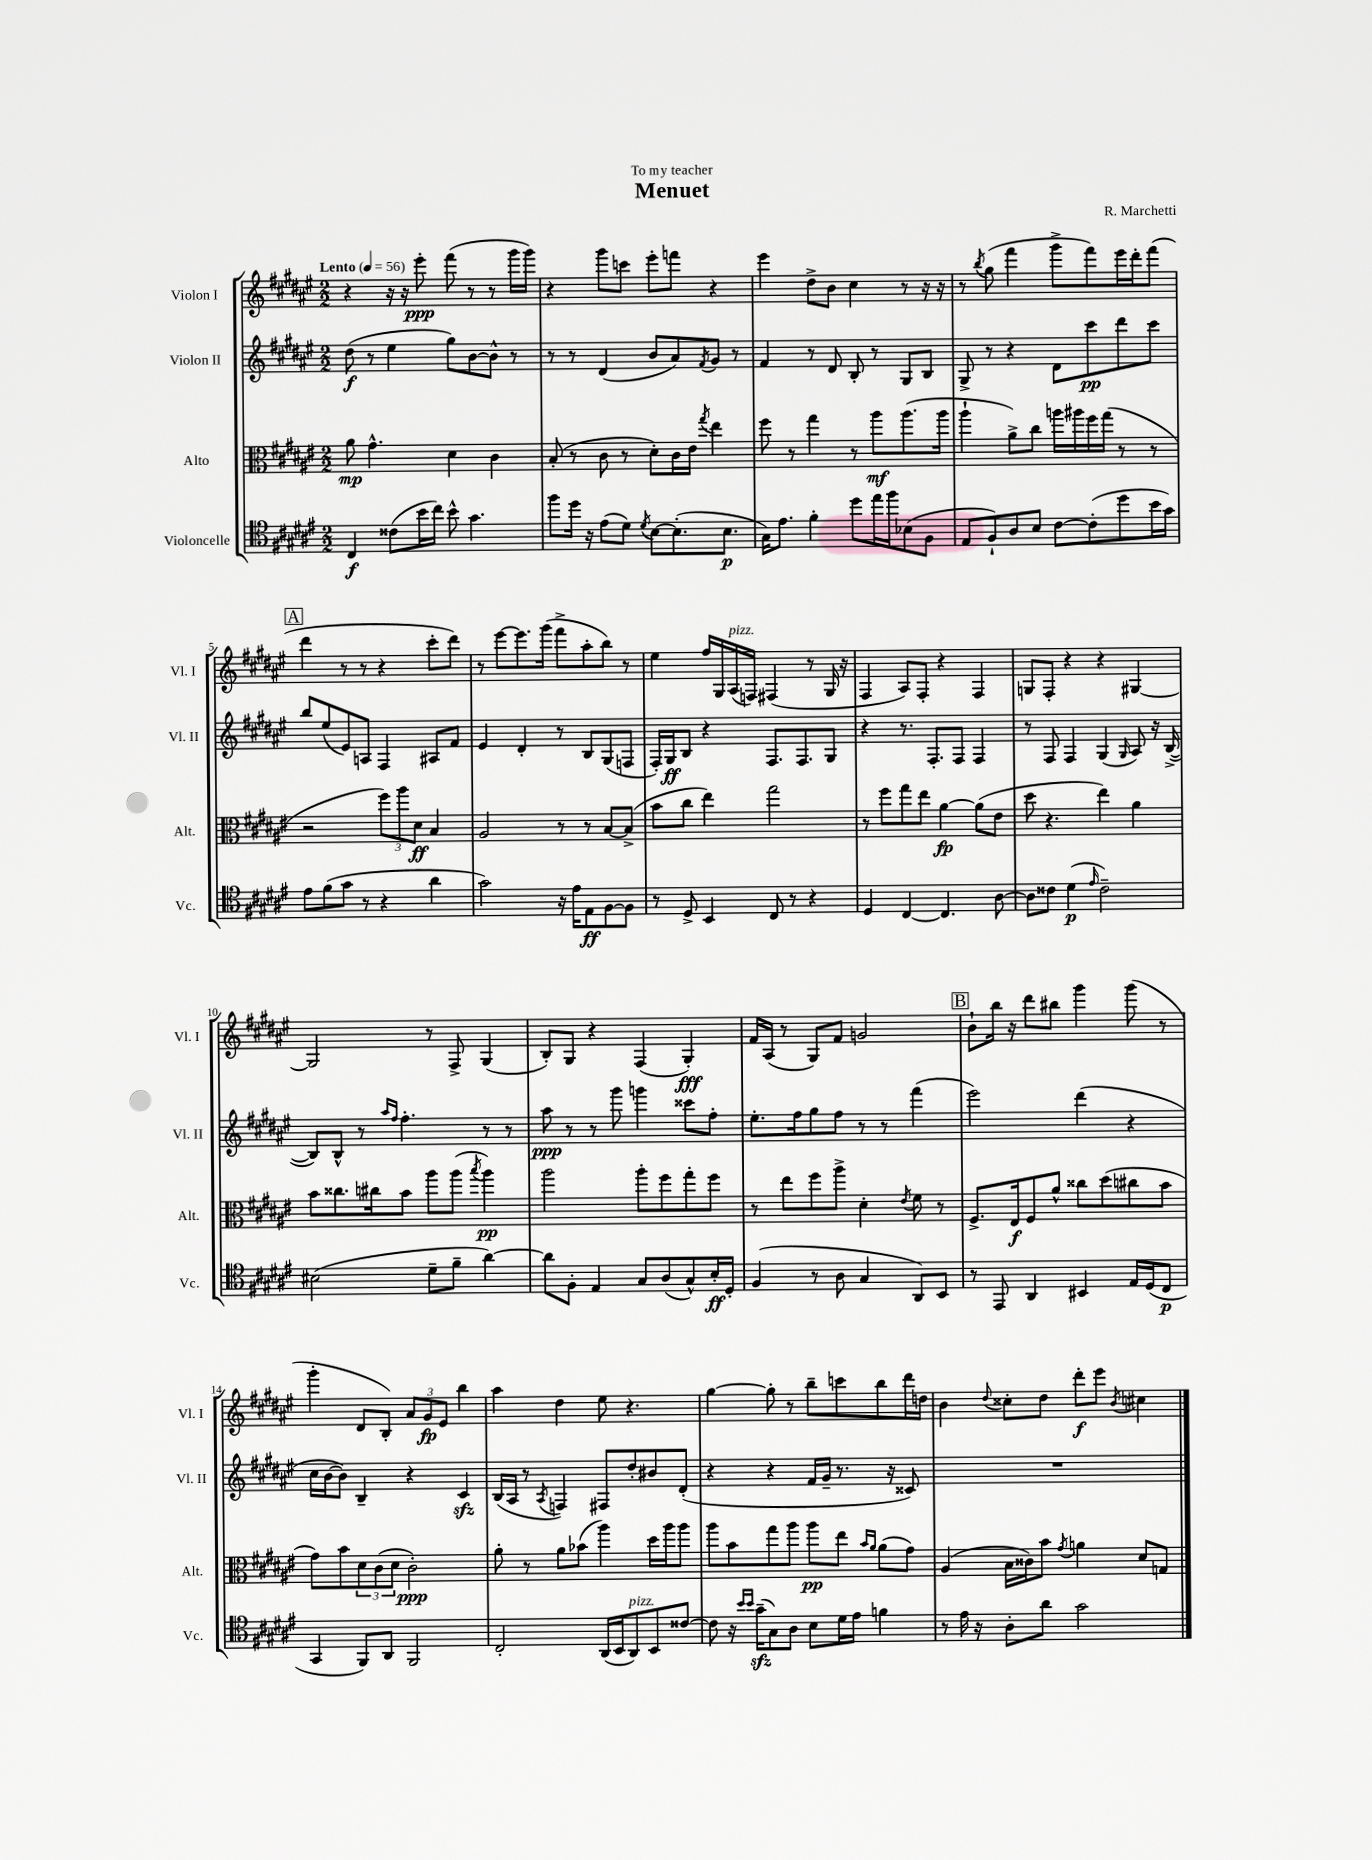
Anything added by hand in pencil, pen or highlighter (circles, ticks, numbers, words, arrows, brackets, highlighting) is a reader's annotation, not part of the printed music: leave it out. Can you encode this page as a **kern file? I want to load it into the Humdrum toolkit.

**kern	**kern	**kern	**kern
*staff4	*staff3	*staff2	*staff1
*clefC4	*clefC3	*clefG2	*clefG2
*k[f#c#g#d#a#e#]	*k[f#c#g#d#a#e#]	*k[f#c#g#d#a#e#]	*k[f#c#g#d#a#e#]
*M2/2	*M2/2	*M2/2	*M2/2
*MM56	*MM56	*MM56	*MM56
4C#	8a#	(8dd#	4r
.	4.g#^^	8r	.
(8c##	.	4ee#	16r
.	.	.	16r
16b	.	.	8eee#'
16cc#)	.	.	.
8b^^	4d#	8gg#)	(8fff#
4.g#	.	[8b	8r
.	4c#	8b^^]	8r
.	.	8r	16ggg#
.	.	.	16ggg#)
=	=	=	=
8ff#	(8B'	8r	4r
16dd#	8r	8r	.
16r	.	.	.
(8e#	8c#	(4d#	8ggg#
8d#)	8r	.	8ccc
8qd#	.	.	.
[8B	8d#')	8b	8eee#'
(8.B']	16c#	8a#)	8fff
.	16e#	.	.
.	8qgg#	8qf#	.
.	4ee#	8g#	4r
8.B	.	.	.
.	.	8r	.
=	=	=	=
16G#)	8ff#	4f#	4eee#
8.e#	.	.	.
.	8r	.	.
4f#'	4gg#	8r	8dd#^
.	.	8d#	8b
8dd#	8r	8B'	4cc#
16ee#	8aa#	8r	.
16ff#	.	.	.
(8B-	(8.aa#	8G#	8r
8F#	.	8B	16r
.	16aa#	.	16r
=	=	=	=
8E#	4aa#`	8G#^	8r
.	.	.	8qbb
8F#`)	.	8r	(8gg#
8A#	8a#^)	4r	4fff#
8B	8cc#	.	.
[8c#	16aa	8d#	8ggg#^
.	16aa#	.	.
(8c#']	16ff#	8ccc#	8fff#)
.	(16gg#	.	.
8dd#	8r	8ddd#	16eee#
.	.	.	16ddd#'
16b	8r	8ccc#	(8fff#
16g#)	.	.	.
=	=	=	=
8e#	2r	8bb	4ddd#
(8f#	.	(8ee#	.
8g#	.	8e#)	8r
8r	.	8A	8r
4r	12ff#)	4F#	4r
.	12aa#	.	.
.	12d#	.	.
4a#	4B	8A#	8ccc#'
.	.	8f#	8ddd#)
=	=	=	=
2g#)	2A#	4e#	8r
.	.	.	[8eee#
.	.	4d#'	8.eee#]
.	.	.	(16ggg#
16r	8r	8r	8fff#^
16e#	.	.	.
8E#	8r	8B	8aa#'
[8F#	[8B	(8G#	8bb)
8F#]	(8B^]	8F	8r
=	=	=	=
8r	8b	16F#')	4ee#
.	.	16G#	.
8D#^	8cc#	8B	.
4BB	4ee#)	4r	16ff#
.	.	.	16G#
.	.	.	(16A#
.	.	.	16F)
8C#	2gg#	8.F#	(4F#
8r	.	.	.
.	.	8.F#	.
4r	.	.	8r
.	.	8G#	16G#
.	.	.	16r
=	=	=	=
4D#	8r	4r	4F#
.	8ff#	.	.
[4C#	8gg#	8.r	8A#)
.	8ee#	.	8F#'
.	.	8.F#'	.
4.C#]	[4a#	.	4r
.	.	8F#	.
.	(8a#]	4F#	4F#
[8A#	8e#	.	.
=	=	=	=
8A#]	8dd#	8r	8G
8c##	4.r	8F#	8F#'
(4d#	.	4F#	4r
16qqe#	.	.	.
2c##~)	4ee#)	(4G#	4r
.	.	16qqG#	.
.	4a#	8A#)	[4G#
.	.	16r	.
.	.	([16B^	.
=	=	=	=
(2B#	8b	8B])	2G#]
.	8.cc##	8B^^	.
.	.	8r	.
.	16cc#	.	.
.	.	16qqaa#	.
.	.	16qqff#	.
.	8b	4.ff#'	.
8d#~	8aa#	.	8r
8f#~	(8aa#	.	8F#^
.	8qbb	.	.
[4a#)	4aa#)	8r	(4G#
.	.	8r	.
=	=	=	=
8a#]	2aa#	8aa#	8B')
8F#'	.	8r	8G#
4E#	.	8r	4r
.	.	8ggg#	.
8G#	8aa#'	4ggg	(4F#
(8A#	8ff#	.	.
8G#^^)	8gg#'	8ccc##	4G#')
16B'	8ff#	8ff#'	.
16D#'	.	.	.
=	=	=	=
(4F#	8r	8.ee#'	16f#
.	.	.	(16A#
.	8ee#	.	8r
.	.	16ff#	.
8r	8ff#	8gg#	8G#)
8A#	8aa#^	8ff#	8f#
4G#	4d#'	8r	2g
.	.	8r	.
.	8qe#	.	.
8AA#)	8f#	(4fff#	.
8BB	8r	.	.
=	=	=	=
8r	8.F#^	2eee#)	8b`
8EE#	.	.	16bb
.	16E#	.	16r
4AA#	8F#	.	8ddd#
.	8a#^^	.	8bb#
4BB#	8cc##	(4ddd#	4ggg#
.	(8dd#	.	.
16E#	8cc#	4r	(8ggg#
(16D#	.	.	.
8C#	8b	.	8r
=	=	=	=
4GG#	8g#)	16cc#	4ggg#'
.	.	[16b	.
.	8b	8b])	.
8FF#)	12d#	4B~	8d#
.	(12c#	.	.
8AA#	.	.	8B')
.	12d#	.	.
2FF#	2c#')	4r	12a#
.	.	.	12g#
.	.	.	12e#
.	.	4c#	4bb
=	=	=	=
2C#'	8a#'	(16B	4aa#
.	.	16A#	.
.	8r	8r	.
.	.	8qA#	.
.	8a#	4F)	4dd#
.	(8b-	.	.
(16AA#	4aa#)	8F#	8ee#
16BB	.	.	.
8AA#)	.	8dd#'	4.r
8BB	16dd#	8b#	.
.	16aa#	.	.
[8c##	8aa#	(8d#'	.
=	=	=	=
8c##]	8aa#	4r	[4gg#
16r	8b	.	.
16qqb	.	.	.
16qqb	.	.	.
(16g#~	.	.	.
8G#)	8gg#	4r	8gg#']
8A#	8aa#	.	8r
8B	8aa#	16f#	8bb~
.	.	16g#~	.
16d#	8ee#	8.r	8ccc
16e#	.	.	.
.	16qqb	.	.
.	16qqa#	.	.
4f	(8a#	.	8bb
.	.	16r	.
.	8g#)	8c##)	16ddd#
.	.	.	16dd
=	=	=	=
8r	(4A#	1r	4b
16e#	.	.	.
16r	.	.	.
.	.	.	8qqdd#
8A#'	16B	.	8cc##'
.	16c##)	.	.
8a#	8b	.	8dd#
.	8qg#	.	.
2g#	4a	.	8ddd#'
.	.	.	8eee#
.	.	.	8qb
.	8d#	.	4cc#
.	8G	.	.
==	==	==	==
*-	*-	*-	*-
